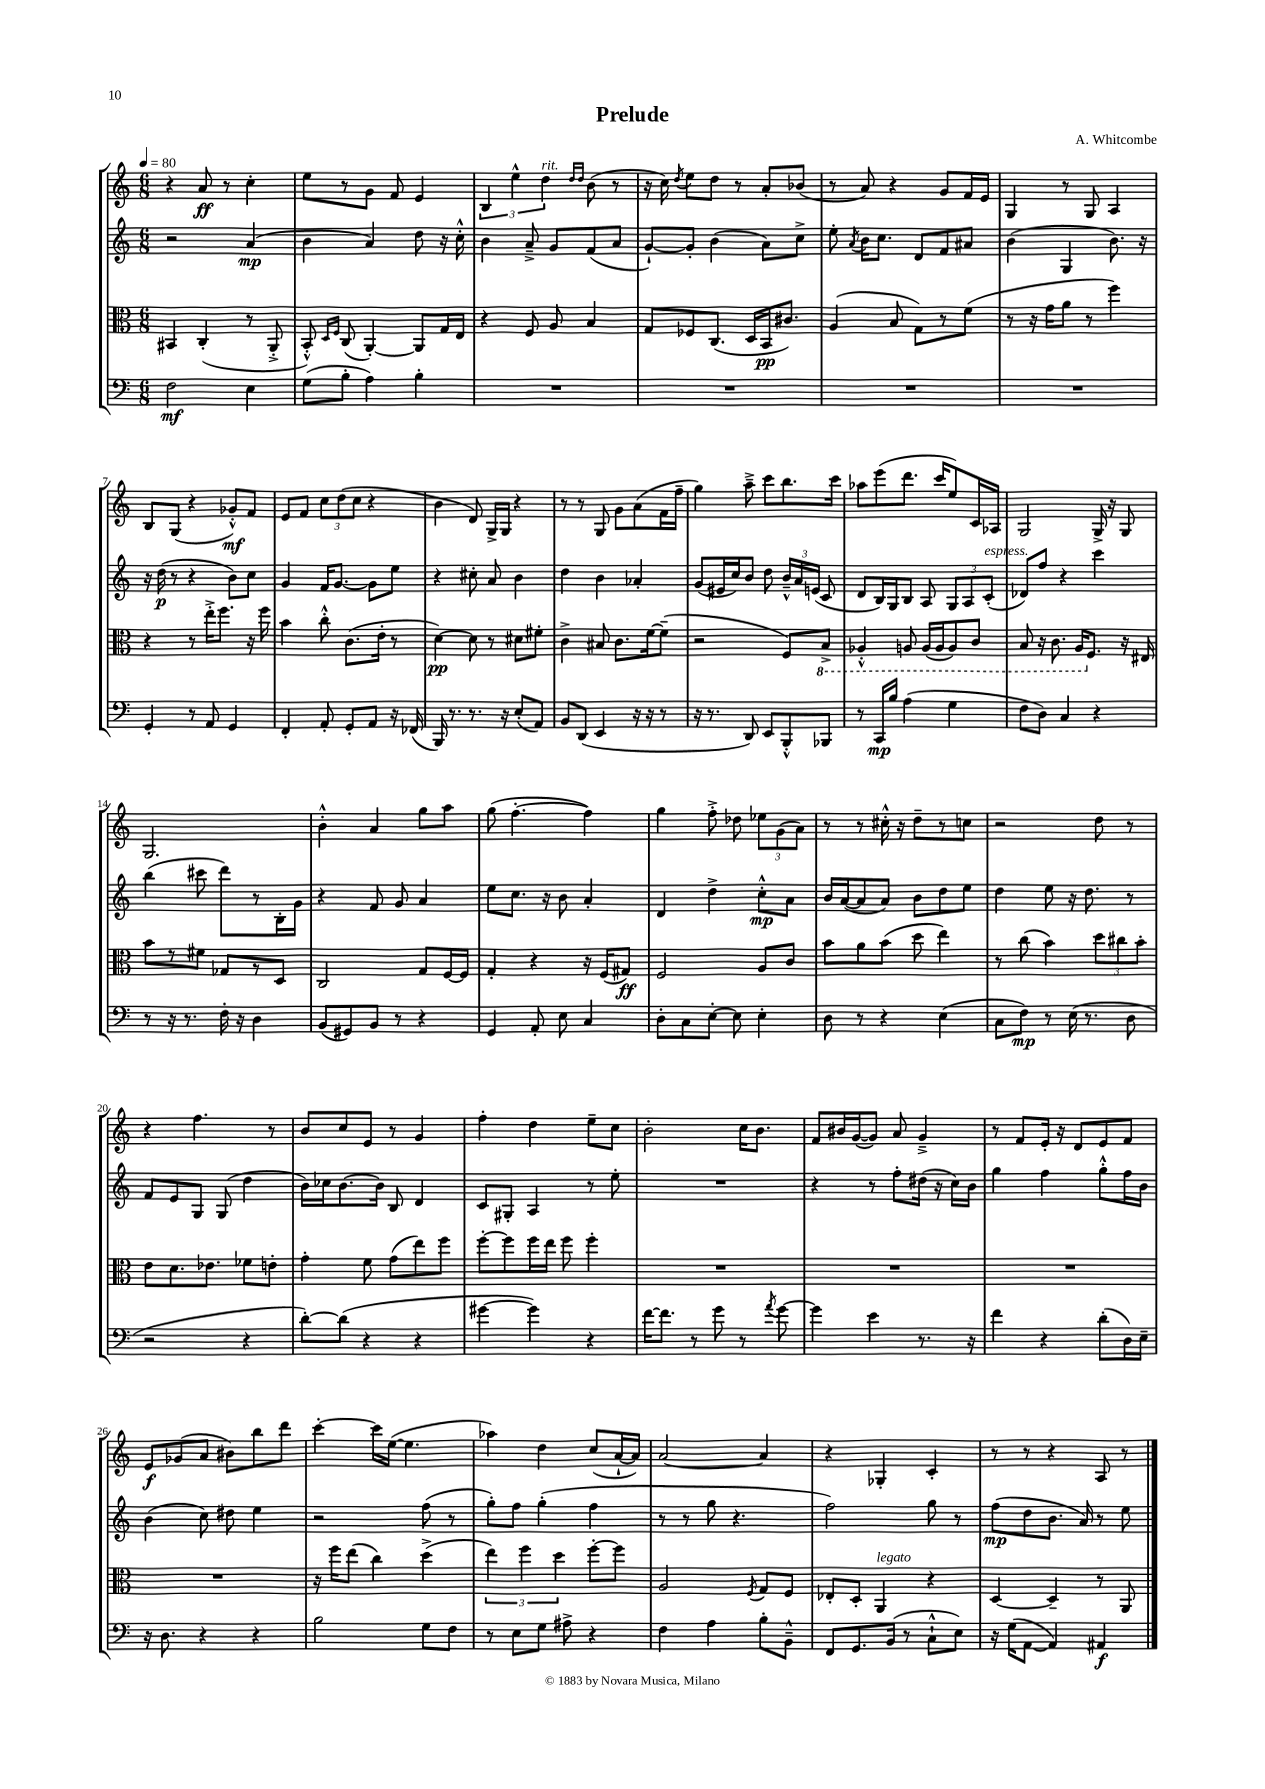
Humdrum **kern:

**kern	**kern	**kern	**kern
*staff4	*staff3	*staff2	*staff1
*clefF4	*clefC3	*clefG2	*clefG2
*k[]	*k[]	*k[]	*k[]
*M6/8	*M6/8	*M6/8	*M6/8
*MM80	*MM80	*MM80	*MM80
2F	4BB#	2r	4r
.	(4C'	.	8a
.	.	.	8r
4E	8r	(4a	4cc'
.	8AA'^	.	.
=	=	=	=
(8G	8BB'^^)	4b	8ee
.	16qqD	.	.
.	16qqF	.	.
8B'	(8C	.	8r
4A)	[4AA')	4a)	8g
.	.	.	8f
4B'	8AA]	8dd	4e
.	16G	16r	.
.	16E	16cc'^^	.
=	=	=	=
2.r	4r	4b	6B
.	.	.	6ee^^
.	8F	8a~^	.
.	.	.	6dd
.	8A	8g	.
.	.	.	16qqdd
.	.	.	16qqdd
.	4B	(8f	(8b
.	.	8a	8r
=	=	=	=
2.r	8G	[8g`)	16r
.	.	.	16cc)
.	.	.	8qdd
.	8F-	8g']	8ee
.	(8.C	(4b	8dd
.	.	.	8r
.	16D	.	.
.	16BB	8a)	8a'
.	8.c#)	.	.
.	.	8cc^	(8b-
=	=	=	=
2.r	(4A	8ee'	8r
.	.	8qa	.
.	.	16b	8a)
.	.	8.cc	.
.	8B	.	4r
.	8G)	8d	.
.	8r	8f	8g
.	(8f	8a#	16f
.	.	.	16e
=	=	=	=
2.r	8r	(4b	4G
.	16r	.	.
.	16g	.	.
.	8a	4G	8r
.	8r	.	8G
.	4ff)	8.b)	4A
.	.	16r	.
=	=	=	=
4GG'	4r	16r	8B
.	.	(16dd	.
.	.	8r	(8G
8r	8r	4r	4r
8AA	16ee'^	.	.
.	8.ff	.	.
4GG	.	8b)	8g-'^^)
.	16r	8cc	8f
.	16ff	.	.
=	=	=	=
4FF'	4b	4g	8e
.	.	.	8f
8AA'	8cc'^^	16f	12cc
.	.	[8.g	.
.	.	.	(12dd
8GG'	(8.c	.	.
.	.	.	12cc
8AA	.	8g]	4r
.	16e'	.	.
16r	8r	8ee	.
(16FF-	.	.	.
=	=	=	=
16BBB)	[4d)	4r	4b
8.r	.	.	.
8.r	8d]	8cc#'	8d)
.	8r	8a	16G^
16r	.	.	16G
(8E'	8d#	4b	4r
8AA)	8f#'	.	.
=	=	=	=
8BB	4c^	4dd	8r
(8DD	.	.	8r
4EE	8B#	4b	8G
.	8.c	.	8g
16r	.	4a-'	(8a
16r	[16f	.	.
8r	(8f~]	.	16f
.	.	.	16ff~
=	=	=	=
16r	2r	(8g	4gg)
8.r	.	.	.
.	.	16e#	.
.	.	16cc)	.
8DD)	.	8b	8aa~^
8EE	.	8dd	8ccc
8BBB'^^	8F)	24b~^^	8.bb
.	.	24a	.
.	.	(24e	.
8BBB-	8BB^	8c	.
.	.	.	16ccc
=	=	=	=
8r	4AA-'^^	8d	8aa-
16CC	.	16B)	(8eee
16B	.	16G	.
(4A	8AA	8B	8.ddd
.	(16AA	8A	.
.	16AA	.	16ccc
4G	8AA)	12G	8ee)
.	.	12A	.
.	8C	.	16c
.	.	(12c'	.
.	.	.	16A-
=	=	=	=
8F	8BB	8d-)	2G
8D)	16r	8ff	.
.	8.C	.	.
4C	.	4r	.
.	16AA	.	.
.	8.F	.	.
4r	.	4ccc	16G^
.	.	.	16r
.	16r	.	8G
.	16E#	.	.
=	=	=	=
8r	8b	(4bb	2.G
16r	8r	.	.
8.r	.	.	.
.	8f#	8ccc#	.
16F'	8G-	8ddd)	.
16r	.	.	.
4D	8r	8r	.
.	8D	16B'	.
.	.	16g	.
=	=	=	=
(8BB	2C	4r	4b'^^
8GG#)	.	.	.
8BB	.	8f	4a
8r	.	8g	.
4r	8G	4a	8gg
.	[16F	.	8aa
.	16F]	.	.
=	=	=	=
4GG	4G'	8ee	(8gg
.	.	8.cc	[4.ff'
8AA'	4r	.	.
.	.	16r	.
8E	.	8b	.
4C	16r	4a'	4ff])
.	(16F	.	.
.	8G#)	.	.
=	=	=	=
8D'	2F	4d	4gg
8C	.	.	.
[8E'	.	4dd^	8ff'^
8E]	.	.	8dd-
4E'	8A	8cc'^^	12ee-
.	.	.	(12g
.	8c	8a	.
.	.	.	12a)
=	=	=	=
8D	8b	16b	8r
.	.	([16a	.
8r	8a	8a]	8r
4r	(8b	8a)	16cc#'^^
.	.	.	16r
.	8dd	8b	8dd~
(4E	4ee)	8dd	8r
.	.	8ee	8cc
=	=	=	=
8C	8r	4dd	2r
8F)	(8cc	.	.
8r	4b)	8ee	.
(16E	.	16r	.
8.r	.	8.dd	.
.	12dd	.	8dd
.	12cc#	.	.
8D	.	8r	8r
.	12b'	.	.
=	=	=	=
2r	8e	8f	4r
.	8.d	8e	.
.	.	8G	4.ff
.	8.e-	.	.
.	.	(8G	.
4r	8f-	4dd	.
.	8e'	.	8r
=	=	=	=
[8d')	4g'	16b)	8b
.	.	16cc-	.
(8d]	.	[8.b	8cc
4r	8f	.	8e
.	.	16b]	.
.	(8g	8B	8r
4r	8ee)	4d	4g
.	8ff	.	.
=	=	=	=
[4g#	[8ff'	8c	4ff'
.	8ff]	8G#'	.
4g#])	16ff	4A	4dd
.	16ee	.	.
.	8ff	.	.
4r	4ff'	8r	8ee~
.	.	8ee'	8cc
=	=	=	=
[16f	2.r	2.r	2b'
8.f]	.	.	.
8r	.	.	.
8g	.	.	.
8r	.	.	16cc
.	.	.	8.b
8qa	.	.	.
[8g	.	.	.
=	=	=	=
4g]	2.r	4r	8f
.	.	.	16b#
.	.	.	([16g
4e	.	8r	8g])
.	.	8ff'	8a
8.r	.	(16dd#	4g~^
.	.	16r	.
.	.	16cc)	.
16r	.	16b	.
=	=	=	=
4f	2.r	4gg	8r
.	.	.	8f
4r	.	4ff	16e'
.	.	.	16r
.	.	.	8d
(8d'	.	8gg'^^	8e
16D)	.	16ff	8f
16E~	.	16b	.
=	=	=	=
16r	2.r	(4b	8e
8.D	.	.	.
.	.	.	(8g-
4r	.	8cc)	8a
.	.	8dd#	8b#)
4r	.	4ee	8bb
.	.	.	8ddd
=	=	=	=
2B	16r	2r	[4ccc'
.	16ff	.	.
.	(8ee	.	.
.	4cc)	.	16ccc]
.	.	.	([16ee
.	.	.	4.ee]
8G	(4dd^	(8ff	.
8F	.	8r	.
=	=	=	=
8r	6ee)	8gg')	4aa-)
8E	.	8ff	.
.	6ff	.	.
8G	.	(4gg'	4dd
.	6dd	.	.
8A#^	.	.	.
4r	[8ff'	4ff	(8cc
.	8ff]	.	[16a`
.	.	.	16a])
=	=	=	=
4F	2A	8r	[2a
.	.	8r	.
4A	.	8gg	.
.	.	4.r	.
.	8qF	.	.
8B'	8G	.	4a]
8BB~^^	8F	.	.
=	=	=	=
8FF	8E-'	2ff)	4r
8.GG	8D'	.	.
.	4AA	.	4G-'
(16BB	.	.	.
8r	.	.	.
8C`^^	4r	8gg	4c'
8E)	.	8r	.
=	=	=	=
16r	[4D	(8ff	8r
(16G	.	.	.
[8AA	.	8dd	8r
4AA])	4D~]	8.b	4r
.	.	16a)	.
4AA#	8r	8r	8A
.	8AA	8ee	8r
==	==	==	==
*-	*-	*-	*-
